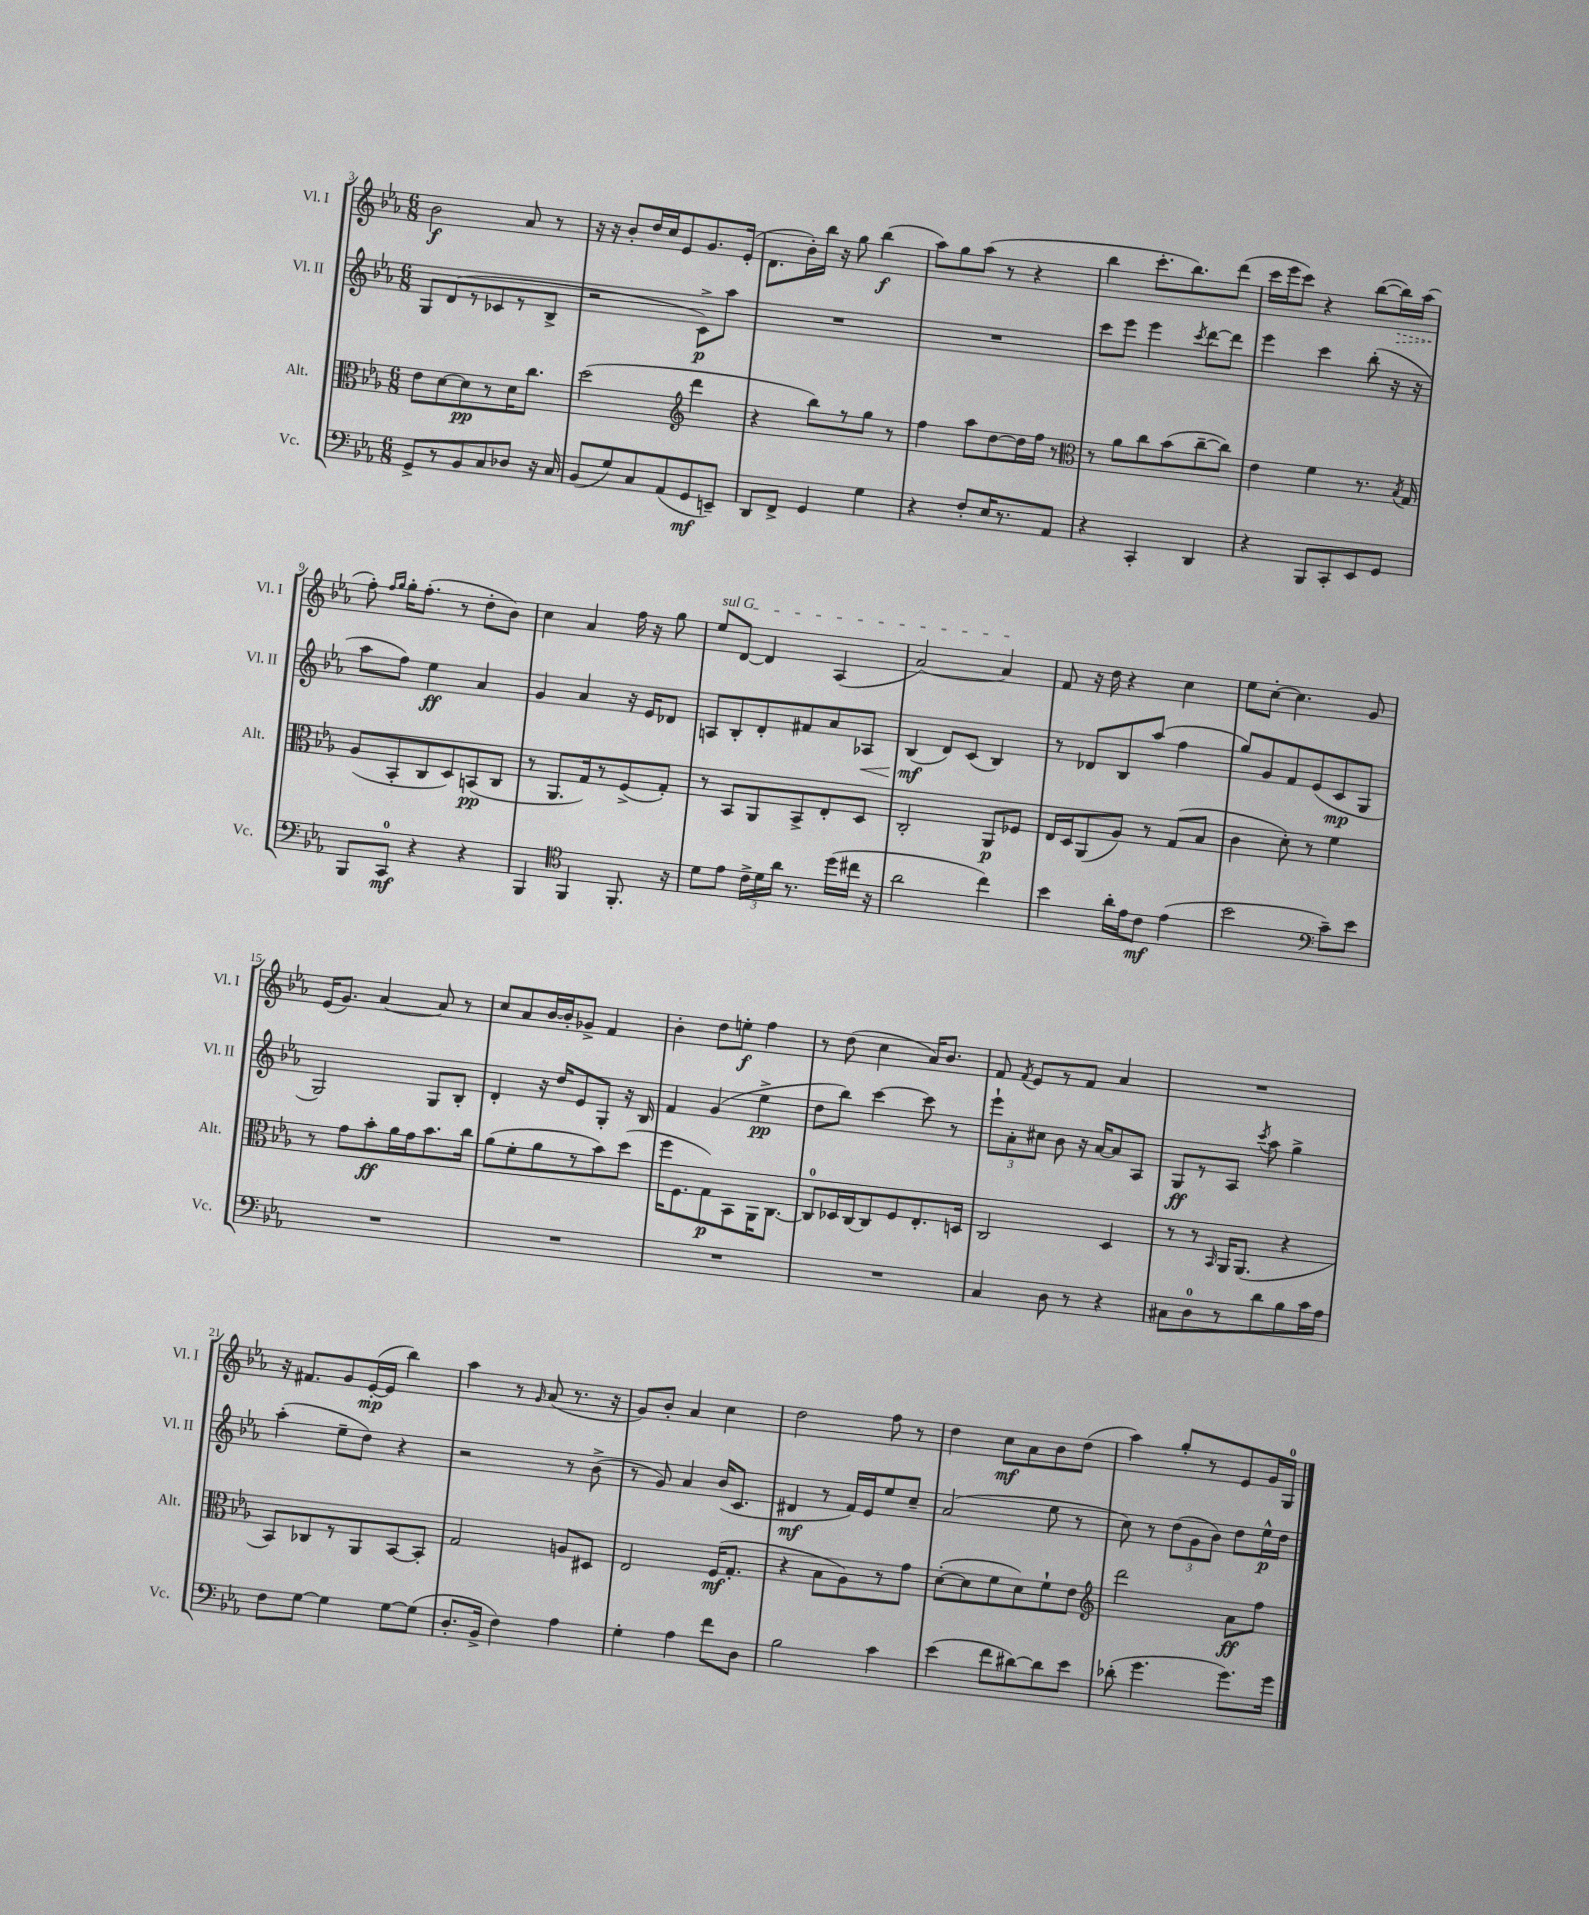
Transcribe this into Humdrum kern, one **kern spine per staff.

**kern	**dynam	**kern	**dynam	**kern	**dynam	**kern	**dynam
*part4	*part4	*part3	*part3	*part2	*part2	*part1	*part1
*staff4	*staff4	*staff3	*staff3	*staff2	*staff2	*staff1	*staff1
*I"Vc.	*	*I"Alt.	*	*I"Vl. II	*	*I"Vl. I	*
*I'Vc.	*	*I'Alt.	*	*I'Vl. II	*	*I'Vl. I	*
*clefF4	*	*clefC3	*	*clefG2	*	*clefG2	*
*k[b-e-a-]	*	*k[b-e-a-]	*	*k[b-e-a-]	*	*k[b-e-a-]	*
*M6/8	*	*M6/8	*	*M6/8	*	*M6/8	*
=3	=3	=3	=3	=3	=3	=3	=3
8GG^/L	.	8e-\L	.	8G/L	.	2b-\	f
8r	.	[8d\	.	(8d/	.	.	.
8BB-/	.	8d\]	pp	8r	.	.	.
8C/	.	8r	.	8c-X/	.	.	.
8D-X/J	.	16d\K	.	8r	.	8a-/	.
.	.	8.cc\J	.	.	.	.	.
16r	.	.	.	8B-^/J	.	8r	.
16C/	.	.	.	.	.	.	.
=4	=4	=4	=4	=4	=4	=4	=4
(8BB-/L	.	(2dd\	.	2r	.	16r	.
.	.	.	.	.	.	16r	.
8G/)	.	.	.	.	.	8b-'/L	.
8C/	.	.	.	.	.	16dd/L	.
.	.	.	.	.	.	16cc/J	.
(8AA-/	.	.	.	.	.	8e-/	.
*	*	*clefG2	*	*	*	*	*
8GG/	mf	4ddd\	.	8c^\L)	p	8.g/	.
8EEn~/J)	.	.	.	8aa-\J	.	.	.
.	.	.	.	.	.	(16e-'/Jk	.
=5	=5	=5	=5	=5	=5	=5	=5
8DD/L	.	4r	.	2.r	.	8.d\L	.
8FF^/J	.	.	.	.	.	.	.
.	.	.	.	.	.	16b-'\L)	.
4GG/	.	8bb-\L)	.	.	.	16bb-\JJ	.
.	.	.	.	.	.	16r	.
.	.	8r	.	.	.	8gg\	.
4G\	.	8gg\J	.	.	.	(4bb-\	f
.	.	8r	.	.	.	.	.
=6	=6	=6	=6	=6	=6	=6	=6
4r	.	4ff\	.	2.r	.	8aa-\L)	.
.	.	.	.	.	.	8gg\	.
8F'/L	.	8aa-\L	.	.	.	(8aa-\J	.
16E-/K	.	[8dd\	.	.	.	8r	.
8.r	.	.	.	.	.	.	.
.	.	16dd\L]	.	.	.	4r	.
.	.	16ff\JJ	.	.	.	.	.
8AA-/J	.	8r	.	.	.	.	.
=7	=7	=7	=7	=7	=7	=7	=7
*	*	*clefC3	*	*	*	*	*
4r	.	8r	.	8ccc\L	.	4bb-\	.
.	.	8a-\L	.	8eee-\J	.	.	.
4CC'/	.	8cc\	.	4eee-\	.	8.ccc'\L	.
.	.	(8b-\	.	.	.	.	.
.	.	.	.	.	.	8.bb-\)	.
.	.	.	.	8qccc/	.	.	.
4DD/	.	[8cc~\	.	[8ddd\L	.	.	.
.	.	8cc\J])	.	8ddd\J]	.	(8ddd\J	.
=8	=8	=8	=8	=8	=8	=8	=8
4r	.	4e-\	.	4eee-\	.	16ccc\LL	.
.	.	.	.	.	.	16eee-\J	.
.	.	.	.	.	.	8ccc\J)	.
8BBB-/L	.	4f\	.	4ccc\	.	4r	.
8CC'/	.	.	.	.	.	.	.
8EE-/	.	8.r	.	(8bb-'\	.	([8bb-\L	.
!	!	!	!	!	!	!	!LO:HP:b
8GG/J	.	.	.	16r	.	16bb-\L])	>
.	.	8qB-/	.	.	.	.	.
.	.	16G/	.	16r	.	(16aa-\JJ	.
!!LO:LB:g=z
=9	=9	=9	=9	=9	=9	=9	=9
8BBB-/L	.	(8A-/L	.	8aa-\L	.	8ff'\)	.
.	.	.	.	.	.	16qqff/LL	.
.	.	.	.	.	.	16qqgg/JJ	.
8CC/J	mf	8BB-'/	.	8ff\J)	.	16gg'\KL	]
.	.	.	.	.	.	(8.ff'\J	.
4r	.	8C/	.	4ee-\	ff	.	.
.	.	8D/)	.	.	.	8r	.
4r	.	(8BBn/	pp	4a-/	.	8dd'\L	.
.	.	8C/J	.	.	.	8b-\J)	.
=10	=10	=10	=10	=10	=10	=10	=10
4BBB-/	.	8r	.	4g/	.	4cc\	.
.	.	8.AA-/L	.	.	.	.	.
*clefC4	*	*	*	*	*	*	*
4FF/	.	.	.	4a-/	.	4a-/	.
.	.	16G/k)	.	.	.	.	.
.	.	8r	.	.	.	.	.
8.FF'/	.	(8F^/	.	16r	.	16ff\	.
.	.	.	.	16e-/KL	.	16r	.
.	.	8G'/J)	.	8d-X/J	.	8gg\	.
16r	.	.	.	.	.	.	.
=11	=11	=11	=11	=11	=11	=11	=11
!	!	!	!	!	!	!LO:TX:a:i:t=sul G	!
8d\L	.	8r	.	8An/L	.	8ee-/L	.
8e-\J	.	8BB-/L	.	8B-'/	.	[8d/J	.
24c^\LL	.	8AA-/	.	8d'/	.	4d/]	.
24d\	.	.	.	.	.	.	.
24a-\JJ	.	.	.	.	.	.	.
8.r	.	8BB-^/	.	8f#X/	.	.	.
.	.	8E-'/	.	8a-/	.	(4A-/	.
(16dd\LL	.	.	.	.	.	.	.
!	!	!	!	!	!LO:HP:b	!	!
16cc#X\JJ	.	8D/J	.	8A-X/J	<	.	.
16r	.	.	.	.	.	.	.
=12	=12	=12	=12	=12	=12	=12	=12
2a-\	.	2C'/	.	(4B-/	mf	[2a-/)	.
.	.	.	.	8d/L)	[	.	.
.	.	.	.	(8c/J	.	.	.
4cc\)	.	8AA-/L	p	4B-/)	.	4a-/]	.
.	.	8F-X/J	.	.	.	.	.
=13	=13	=13	=13	=13	=13	=13	=13
4b-\	.	16E-/LL	.	8r	.	8f/	.
.	.	16D/J	.	.	.	.	.
.	.	(8AA-/	.	8d-X/L	.	16r	.
.	.	.	.	.	.	16dd\	.
16a-'\LL	.	8A-/J)	.	8B-/	.	4r	.
16e-\J	.	.	.	.	.	.	.
8c\J	mf	8r	.	(8aa-/J	.	.	.
(4e-\	.	(8G/L	.	4ff\	.	4cc\	.
.	.	8B-/J	.	.	.	.	.
=14	=14	=14	=14	=14	=14	=14	=14
2b-\	.	4c\	.	8gg/L)	.	8ee-\L	.
.	.	.	.	8g/	.	[8cc'\J	.
.	.	8d'\)	.	8f/	.	4.cc\]	.
.	.	8r	.	(8e-/	.	.	.
*clefF4	*	*	*	*	*	*	*
8c~\L)	.	4f\	.	8c/	mp	.	.
8e-\J	.	.	.	8G/J	.	8g/	.
!!LO:LB:g=z
=15	=15	=15	=15	=15	=15	=15	=15
2.r	.	8r	.	2G/)	.	(16e-/KL	.
.	.	.	.	.	.	8.g/J)	.
.	.	8g\L	.	.	.	.	.
.	.	8b-'\	ff	.	.	[4a-/	.
.	.	16a-\L	.	.	.	.	.
.	.	16g\J	.	.	.	.	.
.	.	8.b-\	.	8G/L	.	8a-/]	.
.	.	.	.	8B-'/J	.	8r	.
.	.	16cc\Jk	.	.	.	.	.
=16	=16	=16	=16	=16	=16	=16	=16
2.r	.	(8a-\L	.	4d'/	.	8cc/L	.
.	.	8f'\	.	.	.	8a-/	.
.	.	8a-\	.	16r	.	[16b-/L	.
.	.	.	.	16dd/KL	.	16b-'/J]	.
.	.	8r	.	8e-/	.	8g-X^/J	.
.	.	8b-\)	.	8G'/J	.	4f/	.
.	.	(8dd\J	.	16r	.	.	.
.	.	.	.	16B-/	.	.	.
=17	=17	=17	=17	=17	=17	=17	=17
2.r	.	16ff\KL	.	4f/	.	4b-'\	.
.	.	8.F\	.	.	.	.	.
.	.	8G\)	p	(4g/	.	8dd\L	.
.	.	8BB-\	.	.	.	8een'\J	f
.	.	16AA-\K	.	4ee-^\	pp	4ff\	.
.	.	[8.C\J	.	.	.	.	.
=18	=18	=18	=18	=18	=18	=18	=18
2.r	.	8C/L]	.	8dd\L	.	8r	.
.	.	16D-X/L	.	8bb-\J)	.	(8dd\	.
.	.	[16C/J	.	.	.	.	.
.	.	8C/]	.	[4ccc\	.	4cc\	.
.	.	8F/	.	.	.	.	.
.	.	8.E-'/	.	8ccc\]	.	16a-/KL)	.
.	.	.	.	.	.	8.b-/J	.
.	.	.	.	8r	.	.	.
.	.	16Dn/Jk	.	.	.	.	.
=19	=19	=19	=19	=19	=19	=19	=19
4C/	.	2C/	.	12eee-`\L	.	8f/	.
.	.	.	.	12a-'\	.	.	.
.	.	.	.	.	.	8qf/	.
.	.	.	.	.	.	8e-/L	.
.	.	.	.	12cc#X\J	.	.	.
8D\	.	.	.	8b-\	.	8r	.
8r	.	.	.	16r	.	8f/J	.
.	.	.	.	[16a-/KL	.	.	.
4r	.	4D/	.	8a-/]	.	4a-/	.
.	.	.	.	8A-/J	.	.	.
=20	=20	=20	=20	=20	=20	=20	=20
8C#X\L	.	8r	.	8G/L	ff	2.r	.
8D\	.	8r	.	8r	.	.	.
.	.	16qqBB-/	.	.	.	.	.
8r	.	16AA-/KL	.	8A-/J	.	.	.
.	.	(8.AA-/J	.	.	.	.	.
.	.	.	.	8qccc/	.	.	.
8d\	.	.	.	8aa-\	.	.	.
8B-\	.	4r	.	4gg^\	.	.	.
16c\L	.	.	.	.	.	.	.
16A-\JJ	.	.	.	.	.	.	.
!!LO:LB:g=z
=21	=21	=21	=21	=21	=21	=21	=21
8F\L	.	8BB-/L)	.	(4aa-'\	.	16r	.
.	.	.	.	.	.	8.f#X/L	.
[8G\J	.	8C-X/	.	.	.	.	.
4G\]	.	8r	.	8ee-~\L	.	8g/	.
.	.	8AA-/	.	8dd\J)	.	([16e-'/L	mp
.	.	.	.	.	.	16e-/JJ]	.
[8G\L	.	[8BB-/	.	4r	.	4bb-\)	.
(8G\J]	.	8BB-'/J]	.	.	.	.	.
=22	=22	=22	=22	=22	=22	=22	=22
8.D'/L	.	2G/	.	2r	.	4aa-\	.
16BB-^/Jk	.	.	.	.	.	.	.
4F\)	.	.	.	.	.	8r	.
.	.	.	.	.	.	16qqg/	.
.	.	.	.	.	.	(8a-/	.
4A-\	.	8An/L	.	8r	.	8.r	.
.	.	8D#X/J	.	(8b-^\	.	.	.
.	.	.	.	.	.	16r	.
=23	=23	=23	=23	=23	=23	=23	=23
4G'\	.	2E-/	.	8r	.	8g/L)	.
.	.	.	.	8g/)	.	8b-'/J	.
4A-\	.	.	.	4a-/	.	4a-/	.
8f\L	.	(16F/KL	mf	(16b-/KL	.	4cc\	.
.	.	8.G'/J	.	8.c/J	.	.	.
8D\J	.	.	.	.	.	.	.
=24	=24	=24	=24	=24	=24	=24	=24
2B-\	.	4r	.	4d#X/	mf	2dd\	.
.	.	8B-\L	.	8r	.	.	.
.	.	8A-\)	.	16f/LL)	.	.	.
.	.	.	.	16e-/J	.	.	.
4c\	.	8r	.	8ee-/	.	8ff\	.
.	.	8g\J	.	8cc~/J	.	8r	.
=25	=25	=25	=25	=25	=25	=25	=25
(4e-\	.	([8d'\L	.	(2a-/	.	4dd\	.
.	.	8d\]	.	.	.	.	.
8f\L	.	8f\	.	.	.	8cc\L	mf
[8d#X\)	.	8d\)	.	.	.	8a-\	.
8d#\]	.	8f`\	.	8ee-\	.	8b-\	.
8e-\J	.	8e-\J	.	8r	.	(8dd\J	.
=26	=26	=26	=26	=26	=26	=26	=26
*	*	*clefG2	*	*	*	*	*
(8d-X'\	.	2ddd\	.	8cc\)	.	4aa-\)	.
4.g\	.	.	.	8r	.	.	.
.	.	.	.	(12dd\L	.	8gg'/L	.
.	.	.	.	12g\	.	.	.
.	.	.	.	.	.	8r	.
.	.	.	.	12b-\J)	.	.	.
8.g\L)	.	8a-\L	ff	8dd\L	.	8e-/	.
.	.	8ff\J	.	16ee-^^\L	p	16g/L	.
16g\Jk	.	.	.	16dd\JJ	.	16G/JJ	.
==	==	==	==	==	==	==	==
*-	*-	*-	*-	*-	*-	*-	*-
